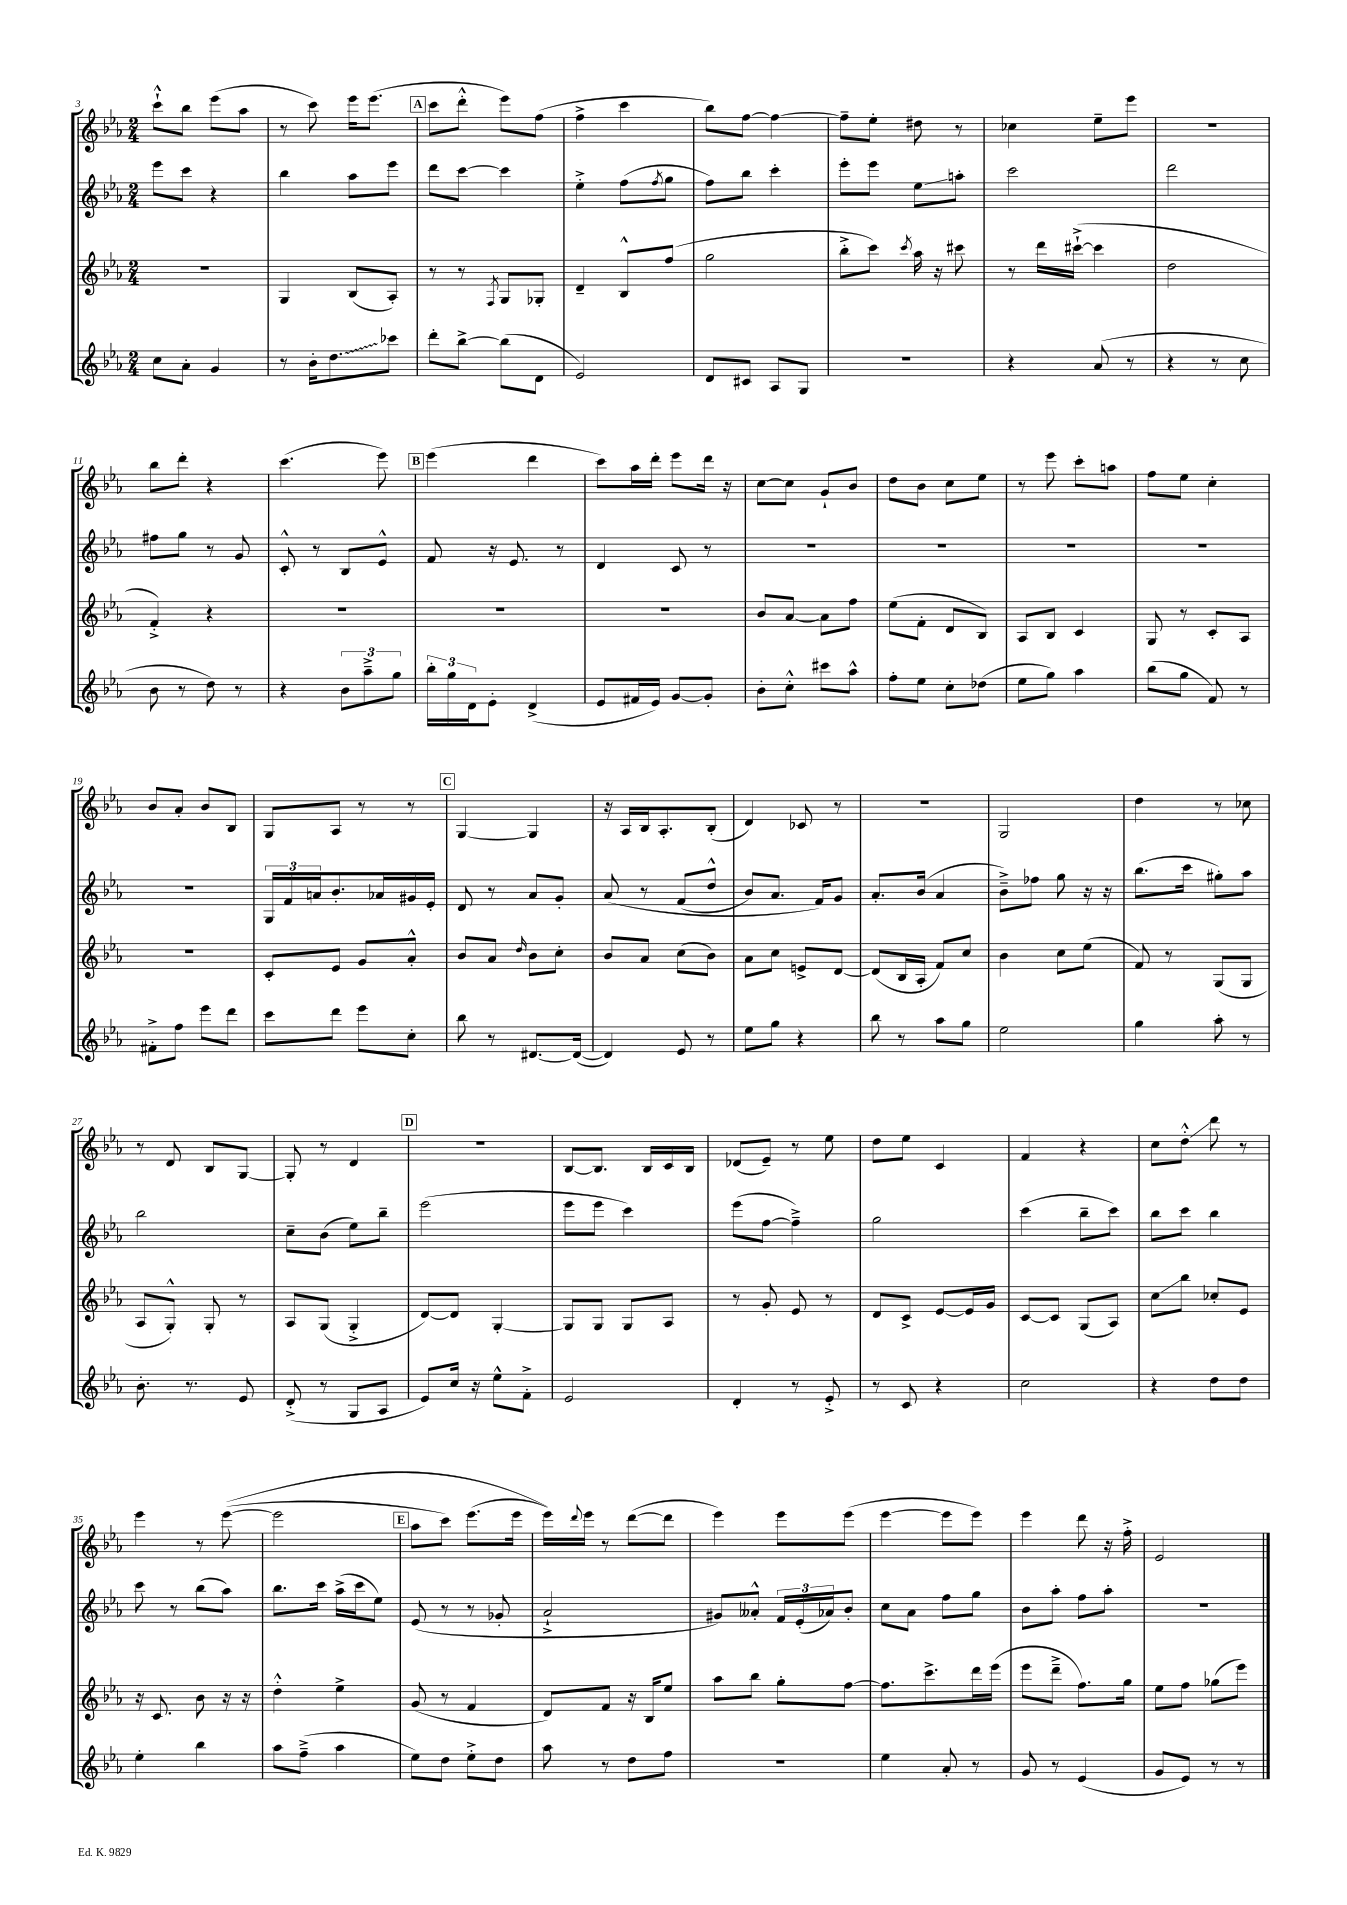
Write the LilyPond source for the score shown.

<<
\new StaffGroup <<
\new Staff = "s0" {
    \clef treble \key ees \major \numericTimeSignature \time 2/4
    c'''8-!-^ bes''8 ees'''8( aes''8 |
    r8 c'''8) ees'''16 ees'''8.( |
    \mark \markup { \box "A" } c'''8 d'''8-.-^ ees'''8) f''8( |
    f''4-> c'''4 |
    bes''8) f''8~ f''4~ |
    f''8-- ees''8-. dis''8 r8 |
    ces''4 ees''8-- ees'''8 |
    r2 |
    bes''8 d'''8-. r4 |
    c'''4.( ees'''8) |
    \mark \markup { \box "B" } ees'''4( d'''4 |
    c'''8) aes''16 d'''16-. ees'''8 d'''16 r16 |
    c''8~ c''8 g'8-! bes'8 |
    d''8 bes'8 c''8 ees''8 |
    r8 ees'''8 c'''8-. a''8 |
    f''8 ees''8 c''4-. |
    bes'8 aes'8-. bes'8 bes8 |
    g8 aes8 r8 r8 |
    \mark \markup { \box "C" } g4~ g4 |
    r16 aes16 bes16 aes8.-. bes8-.( |
    d'4) ces'8 r8 |
    R2 |
    g2 |
    d''4 r8 ces''8 |
    r8 d'8 bes8 g8~ |
    g8-. r8 d'4 |
    \mark \markup { \box "D" } r2 |
    bes8~ bes8. bes16 c'16 bes16 |
    des'8( ees'8--) r8 ees''8 |
    d''8 ees''8 c'4 |
    f'4 r4 |
    c''8 d''8-.-^\glissando d'''8 r8 |
    ees'''4 r8 ees'''8~(\( |
    ees'''2 |
    \mark \markup { \box "E" } aes''8 c'''8) ees'''8.( ees'''16 |
    ees'''16)\) \appoggiatura { d'''8 } ees'''16 r8 d'''8~( d'''8 |
    ees'''4) ees'''8 ees'''8( |
    ees'''4~ ees'''8 ees'''8) |
    ees'''4 d'''8 r16 f''16-.-> |
    ees'2 \bar "|." |
}
\new Staff = "s1" {
    \clef treble \key ees \major \numericTimeSignature \time 2/4
    ees'''8 c'''8 r4 |
    bes''4 aes''8 ees'''8 |
    \mark \markup { \box "A" } d'''8 c'''8~ c'''4 |
    ees''4-.-> f''8( \acciaccatura { f''8 } g''8 |
    f''8) bes''8 c'''4-. |
    ees'''8-. ees'''8 ees''8\glissando a''8-. |
    c'''2 |
    d'''2 |
    fis''8 g''8 r8 g'8 |
    c'8-.-^ r8 bes8 ees'8-^ |
    \mark \markup { \box "B" } f'8 r16 ees'8. r8 |
    d'4 c'8 r8 |
    R2 |
    R2 |
    R2 |
    R2 |
    R2 |
    \tuplet 3/2 { g16 f'16 a'16 } bes'8.-. aes'16 gis'16 ees'16-. |
    \mark \markup { \box "C" } d'8 r8 aes'8 g'8-. |
    aes'8\( r8 f'8( d''8-^ |
    bes'8) aes'8. f'16\) g'8 |
    aes'8.-. bes'16( aes'4 |
    bes'8--->) fes''8 g''8 r16 r16 |
    bes''8.( c'''16 gis''8-.) aes''8 |
    bes''2 |
    c''8-- bes'8( ees''8) bes''8-- |
    \mark \markup { \box "D" } ees'''2( |
    ees'''8 ees'''8 c'''4) |
    ees'''8( f''8~ f''4--->) |
    g''2 |
    c'''4( bes''8-- c'''8) |
    bes''8 c'''8 bes''4 |
    c'''8 r8 bes''8( aes''8) |
    bes''8. c'''16 aes''16->( c'''16 ees''8) |
    \mark \markup { \box "E" } ees'8( r8 r8 ges'8-. |
    aes'2-!-> |
    gis'8) aeses'8-.-^ \tuplet 3/2 { f'16 ees'16-.( aes'16) } bes'8-. |
    c''8 aes'8 f''8 g''8 |
    bes'8 aes''8-. f''8 aes''8-. |
    r2 \bar "|." |
}
\new Staff = "s2" {
    \clef treble \key ees \major \numericTimeSignature \time 2/4
    r2 |
    g4 bes8( aes8-.) |
    \mark \markup { \box "A" } r8 r8 \acciaccatura { f8 } g8 ges8-. |
    d'4-- bes8-^ f''8( |
    g''2 |
    bes''8-.-> c'''8) \acciaccatura { c'''8 } aes''16 r16 cis'''8 |
    r8 d'''16 cis'''16~-!->( cis'''4 |
    d''2 |
    f'4-.->) r4 |
    R2 |
    \mark \markup { \box "B" } R2 |
    R2 |
    bes'8 aes'8~ aes'8 f''8 |
    ees''8( f'8-. d'8 bes8) |
    aes8 bes8 c'4 |
    g8 r8 c'8-. aes8 |
    R2 |
    c'8-. ees'8 g'8 aes'8-.-^ |
    \mark \markup { \box "C" } bes'8 aes'8 \grace { d''16 } bes'8 c''8-. |
    bes'8 aes'8 c''8( bes'8) |
    aes'8 c''8 e'8-> d'8~ |
    d'8( bes16 aes16-. f'8) c''8 |
    bes'4 c''8 ees''8( |
    f'8) r8 g8( g8 |
    aes8 g8-.-^) g8-. r8 |
    aes8 g8( g4-.-> |
    \mark \markup { \box "D" } d'8~) d'8 g4~-. |
    g8 g8 g8 aes8 |
    r8 g'8-. ees'8 r8 |
    d'8 c'8-> ees'8~ ees'16 g'16 |
    c'8~ c'8 g8( aes8) |
    c''8\glissando bes''8 ces''8-. ees'8 |
    r16 c'8. bes'8 r16 r16 |
    d''4-.-^ ees''4-> |
    \mark \markup { \box "E" } g'8( r8 f'4 |
    d'8) f'8 r16 bes16 ees''8 |
    aes''8 bes''8 g''8-. f''8~ |
    f''8. c'''8.-> d'''16 ees'''16( |
    ees'''8 d'''8---> f''8.) g''16 |
    ees''8 f''8 ges''8( ees'''8) \bar "|." |
}
\new Staff = "s3" {
    \clef treble \key ees \major \numericTimeSignature \time 2/4
    c''8 aes'8-. g'4 |
    r8 bes'16-. \once \override Glissando.style = #'zigzag d''8.\glissando ces'''8 |
    \mark \markup { \box "A" } d'''8-. bes''8~-> bes''8( d'8 |
    ees'2) |
    d'8 cis'8 aes8 g8 |
    r2 |
    r4 aes'8( r8 |
    r4 r8 c''8 |
    bes'8 r8 d''8) r8 |
    r4 \tuplet 3/2 { bes'8 aes''8---> g''8 } |
    \mark \markup { \box "B" } \tuplet 3/2 { bes''16-. g''16 d'16 } ees'8-. d'4->( |
    ees'8 fis'16 ees'16) g'8~ g'8-. |
    bes'8-. c''8-.-^ cis'''8 aes''8-^ |
    f''8-. ees''8 c''8-. des''8( |
    ees''8 g''8) aes''4 |
    bes''8( g''8 f'8) r8 |
    fis'8-.-> f''8 ees'''8 d'''8 |
    c'''8 d'''8 ees'''8 c''8-. |
    \mark \markup { \box "C" } bes''8 r8 dis'8.~ dis'16~( |
    dis'4) ees'8 r8 |
    ees''8 g''8 r4 |
    bes''8 r8 aes''8 g''8 |
    ees''2 |
    g''4 aes''8-. r8 |
    bes'8.-. r8. ees'8 |
    d'8-.->( r8 g8 aes8 |
    \mark \markup { \box "D" } ees'8) c''16 r16 ees''8-^ f'8-.-> |
    ees'2 |
    d'4-. r8 ees'8-.-> |
    r8 c'8 r4 |
    c''2 |
    r4 d''8 d''8 |
    ees''4-. bes''4 |
    aes''8 f''8--->( aes''4 |
    \mark \markup { \box "E" } ees''8) d''8 ees''8-.-> d''8 |
    aes''8 r8 d''8 f''8 |
    R2 |
    ees''4 aes'8-. r8 |
    g'8 r8 ees'4( |
    g'8 ees'8) r8 r8 \bar "|." |
}
>>
>>
\layout { \context { \Score currentBarNumber = #3 } }
